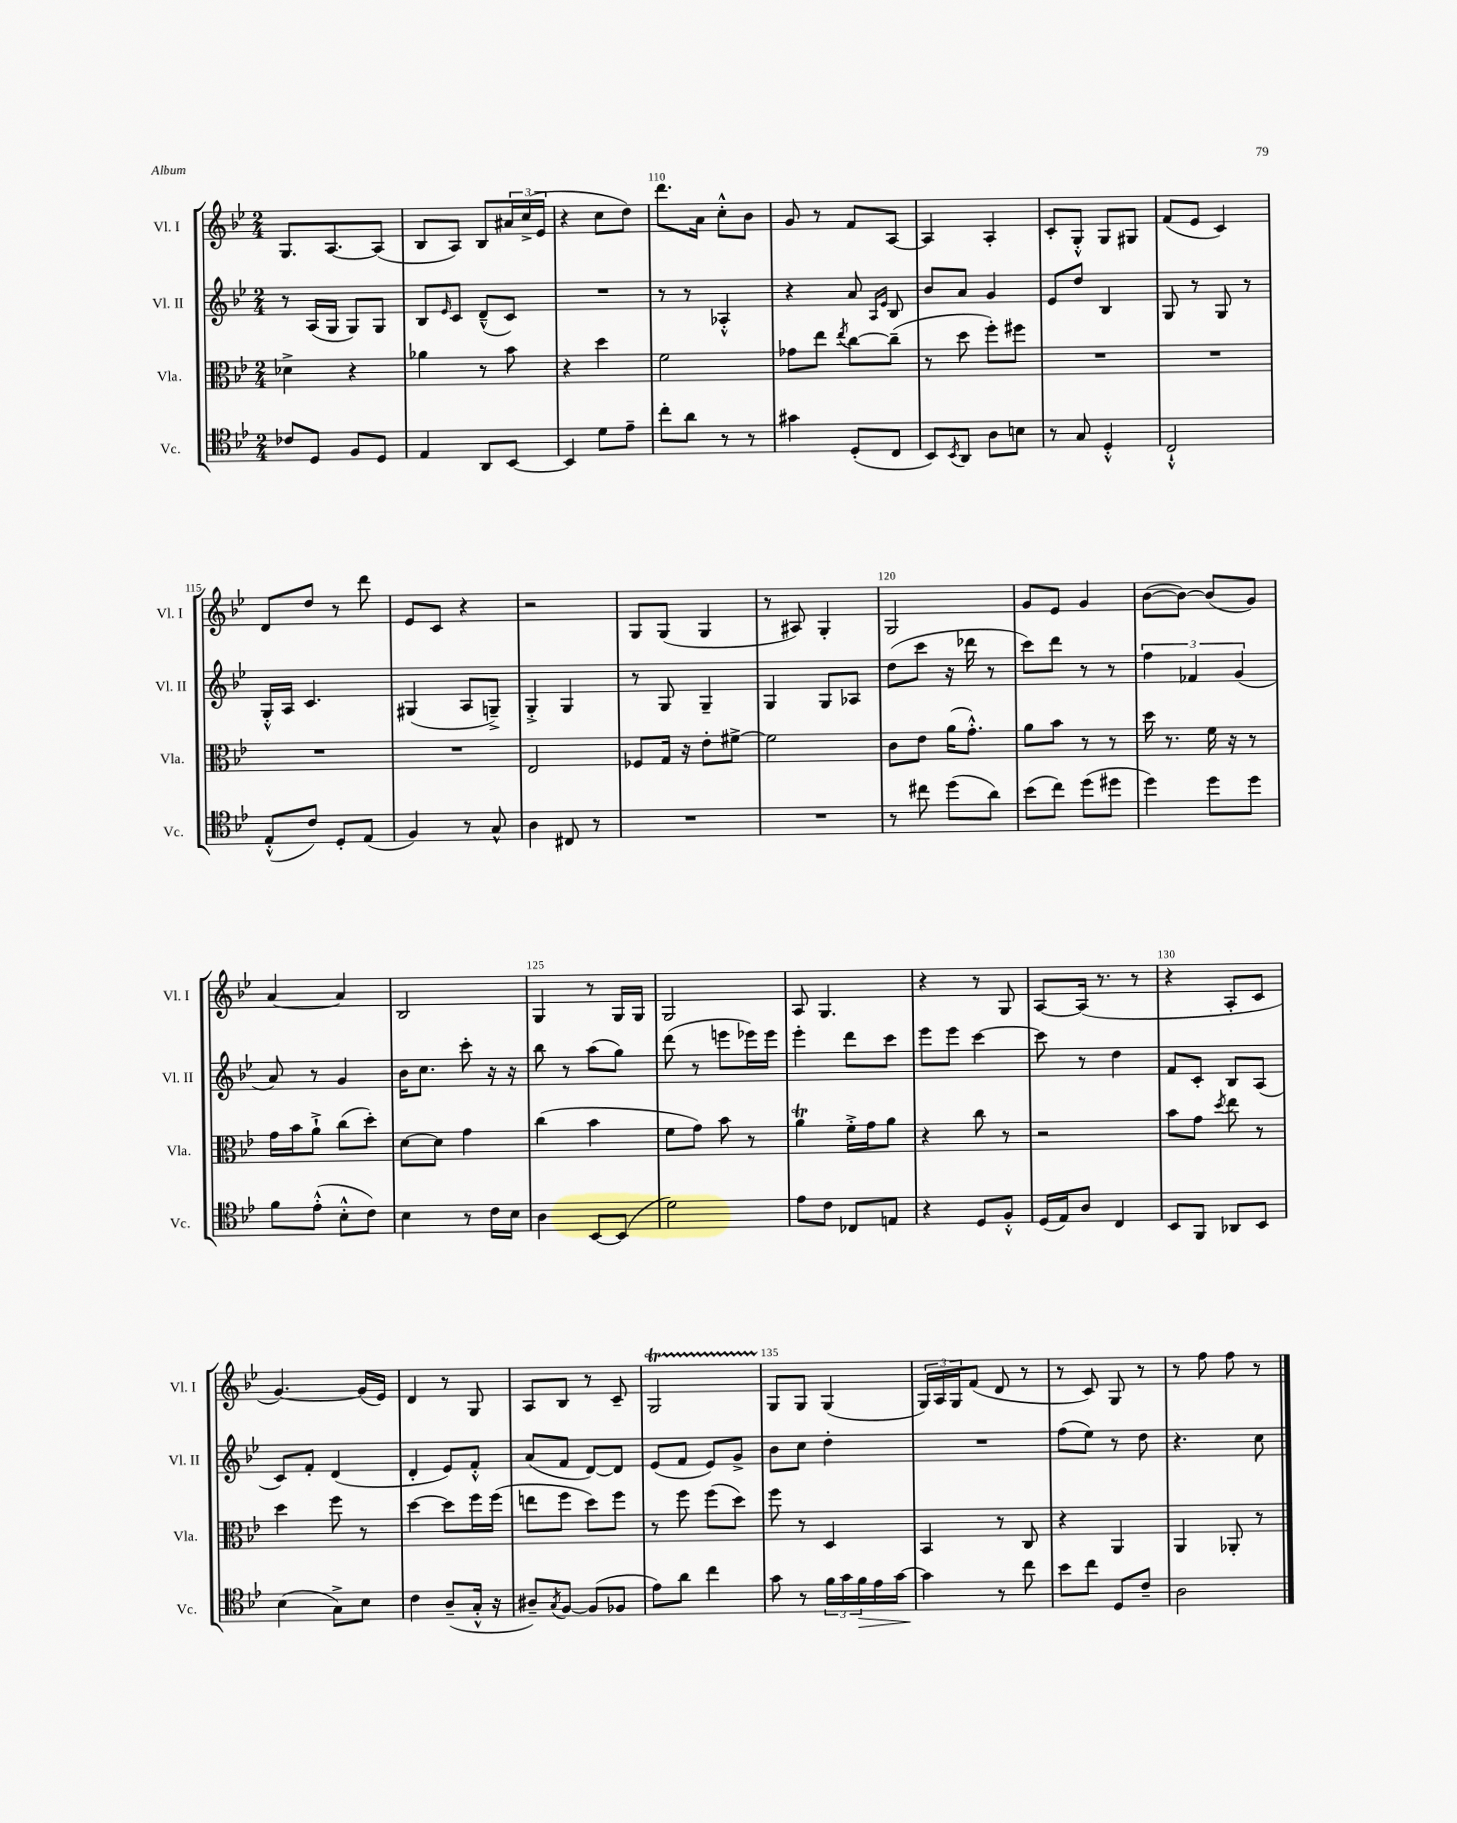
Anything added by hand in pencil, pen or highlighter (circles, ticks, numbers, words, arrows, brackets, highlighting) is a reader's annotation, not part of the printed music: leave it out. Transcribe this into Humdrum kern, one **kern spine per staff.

**kern	**kern	**kern	**kern
*staff4	*staff3	*staff2	*staff1
*clefC4	*clefC3	*clefG2	*clefG2
*k[b-e-]	*k[b-e-]	*k[b-e-]	*k[b-e-]
*M2/4	*M2/4	*M2/4	*M2/4
8c-/L	4d-^\	8r	8.G/L
8D/J	.	(16A/LL	.
.	.	16G/JJ	[8.A/
8F/L	4r	8G/L)	.
8D/J	.	8G/J	(8A/]J
=	=	=	=
4E-/	4a-\	8B-/L	8B-/L
.	.	16qqe-/	.
.	.	8c/J	8A/J)
8AA/L	8r	(8d~^^/L	8B-/L
[8BB-/J	8b-\	8c/J)	24a#/L
.	.	.	(24cc^/
.	.	.	24e-/JJ
=	=	=	=
4BB-/]	4r	2r	4r
8d\L	4dd\	.	8cc\L
8e-~\J	.	.	8dd\J)
=	=	=	=
8cc'\L	2f\	8r	8.ddd\L
8a\J	.	8r	.
.	.	.	16a\Jk
8r	.	4A-'^^/	8cc'^^\L
8r	.	.	8b-\J
=	=	=	=
4g#\	8g-\L	4r	8g/
.	8ee-\J	.	8r
.	8qee-/	.	.
(8D'/L	[8cc\L	8a/	8f/L
.	.	16qqA/LL	.
.	.	16qqe-/JJ	.
8C/J	(8cc~\]J	8B-/	[8A/J
=	=	=	=
8BB-/L)	8r	8b-/L	4A/]
8qBB-/	.	.	.
8AA/J	8dd\	8a/J	.
8A\L	8ff'\L)	4g/	4A'/
8B\J	8ff#\J	.	.
=	=	=	=
8r	2r	8e-/L	8c'/L
8G/	.	8dd/J	8G'^^/J
4D'^^/	.	4B-/	8G/L
.	.	.	8G#/J
=	=	=	=
2C`^^/	2r	8G/	(8f/L
.	.	8r	8e-/J
.	.	8G/	4c/)
.	.	8r	.
=	=	=	=
(8E-'^^/L	2r	16G'^^/LL	8d/L
.	.	16A/JJ	.
8c/J)	.	4.c/	8dd/J
8D'/L	.	.	8r
(8E-/J	.	.	8ddd\
=	=	=	=
4F/)	2r	(4G#/	8e-/L
.	.	.	8c/J
8r	.	8A/L	4r
8G^^/	.	8G~^/J)	.
=	=	=	=
4A\	2E-/	4G'^/	2r
8C#/	.	4G/	.
8r	.	.	.
=	=	=	=
2r	8F-/L	8r	8G/L
.	16G/Jk	8G/	(8G/J
.	16r	.	.
.	8e-'\L	4G~/	4G/
.	[8f#^\J	.	.
=	=	=	=
2r	2f#\]	4G/	8r
.	.	.	8A#/)
.	.	8G/L	4G'/
.	.	8A-/J	.
=	=	=	=
8r	8c\L	(8dd\L	2G/
8cc#\	8e-\J	8ccc\J	.
(8dd\L	(16a\LK	16r	.
.	8.g'^^\J)	16ddd-\	.
8a\J)	.	8r	.
=	=	=	=
(8b-\L	8a\L	8ccc\L)	8g/L
8cc\J)	8b-\J	8ddd\J	8e-/J
(8dd\L	8r	8r	4g/
8dd#\J	8r	8r	.
=	=	=	=
4dd\)	16dd\	6ff\	([8b-\L
.	8.r	.	.
.	.	.	8b-\_J)
.	.	6f-/	.
8dd\L	16f\	.	(8b-/]L
.	16r	.	.
.	.	(6g/	.
8dd\J	8r	.	8g/J)
=	=	=	=
8f\L	16g\LL	8a/)	[4a/
.	16b-\J	.	.
(8e-'^^\J	8a`^\J	8r	.
8B-'^^\L	(8cc\L	4g/	4a/]
8c\J)	8dd'\J)	.	.
=	=	=	=
4B-\	[8d\L	16b-\LK	2B-/
.	.	8.cc\J	.
.	8d\]J	.	.
8r	4g\	8ccc'\	.
16c\LL	.	16r	.
16B-\JJ	.	16r	.
=	=	=	=
4A\	(4cc\	8bb-\	4G/
.	.	8r	.
[8BB-/L	4b-\	(8aa\L	8r
(8BB-/]J	.	8gg\J)	16G/LL
.	.	.	16G/JJ
=	=	=	=
2d\)	8f\L	(8ddd\	2G/
.	8g\J)	8r	.
.	8b-\	8eee\L	.
.	8r	16eee-\L)	.
.	.	16eee-\JJ	.
=	=	=	=
8e-\L	4a\	4eee-'\	8A/
8c\J	.	.	4.G/
8C-/L	16f'^\LL	8ddd\L	.
.	16g\J	.	.
8E/J	8a\J	8ccc\J	.
=	=	=	=
4r	4r	8eee-\L	4r
.	.	8eee-\J	.
8D/L	8cc\	[4ccc\	8r
8F'^^/J	8r	.	8G/
=	=	=	=
(16D/LL	2r	8ccc\]	[8A/L
16E-/J)	.	.	.
8A/J	.	8r	(16A/]Jk
.	.	.	8.r
4C/	.	4dd\	.
.	.	.	8r
=	=	=	=
8BB-/L	8b-\L	8f/L	4r
8FF/J	8g\J	8c'/J	.
.	8qdd/	.	.
8AA-/L	8ee-\	8B-/L	8A'/L
8BB-/J	8r	(8A/J	8c/J
=	=	=	=
(4B-\	4dd\	8c/L)	[4.g/)
.	.	8f'/J	.
8G^\L)	8ff\	(4d/	.
8B-\J	8r	.	(16g/]LL
.	.	.	16e-/JJ)
=	=	=	=
4c\	[4dd\	4d'/	4d/
(8A~/L	8dd\]L	8e-/L)	8r
16G'^^/Jk	16ff\L	8f'^^/J	8G/
16r	(16ff\JJ	.	.
=	=	=	=
8A#~/L)	8ee\L	(8a/L	8A/L
8qG/	.	.	.
[8F/J	8ff\J	8f/J	8B-/J
(8F/]L	8dd\L)	[8d/L)	8r
8F-/J	8ff\J	8d/]J	8c~/
=	=	=	=
8e-\L)	8r	(8e-/L	2G/
8a\J	8ff\	8f/J	.
4cc\	(8ff\L	8e-/L)	.
.	8dd\J)	8g^/J	.
=	=	=	=
8g\	8ff\	8b-\L	8G/L
8r	8r	8cc\J	8G/J
24f\LL	4D/	4dd'\	(4G/
24g\	.	.	.
24f\	.	.	.
16e-\	.	.	.
[16g\JJ	.	.	.
=	=	=	=
4g\]	4BB-/	2r	24G/LL)
.	.	.	24A/
.	.	.	24G/J
.	.	.	(8f/J
8r	8r	.	8d/
8cc\	8C/	.	8r
=	=	=	=
8b-\L	4r	(8ff\L	8r
8cc\J	.	8ee-\J)	8c/)
8D/L	4AA/	8r	8G/
8c~/J	.	8dd\	8r
=	=	=	=
2A\	4AA/	4.r	8r
.	.	.	8ff\
.	8AA-'/	.	8ff\
.	8r	8cc\	8r
==	==	==	==
*-	*-	*-	*-
